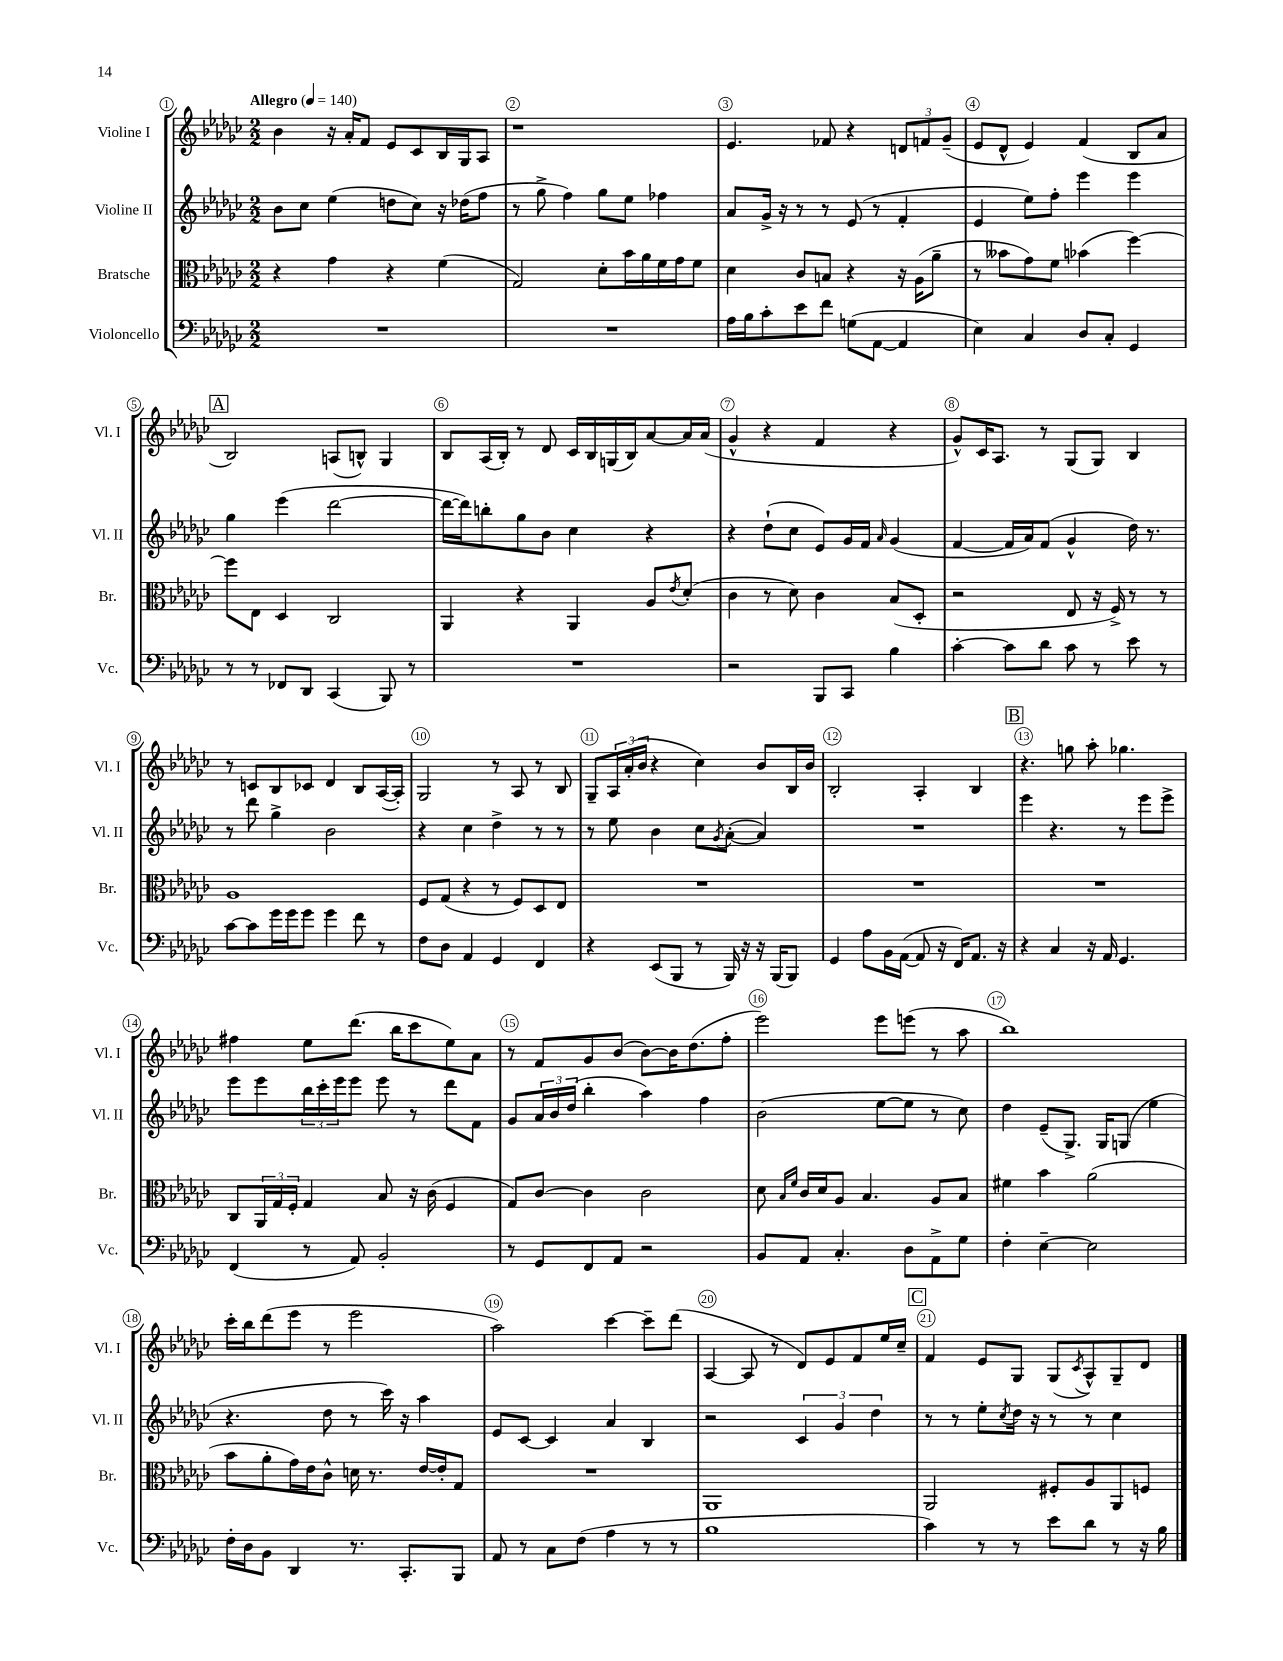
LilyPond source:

<<
\new StaffGroup <<
\new Staff = "s0" \with { instrumentName = "Violine I" shortInstrumentName = "Vl. I" } {
    \clef treble \key ges \major \numericTimeSignature \time 2/2 \tempo "Allegro" 4 = 140
    bes'4 r16 aes'16-. f'8 ees'8 ces'8 bes16 ges16 aes8 |
    r1 |
    ees'4. fes'8 r4 \tuplet 3/2 { d'8 f'8 ges'8--( } |
    ees'8 des'8-^ ees'4) f'4( bes8 aes'8 |
    \mark \markup { \box "A" } bes2) a8( b8-^) ges4 |
    bes8 aes16( bes16-.) r8 des'8 ces'16 bes16 g16( bes16) aes'8~ aes'16 aes'16( |
    ges'4-^ r4 f'4 r4 |
    ges'8-^) ces'16 aes8. r8 ges8( ges8) bes4 |
    r8 c'8 bes8 ces'8 des'4 bes8 aes16~( aes16-.) |
    ges2 r8 aes8 r8 bes8 |
    ges8-- \tuplet 3/2 { aes16 aes'16-.( bes'16 } r4 ces''4) bes'8 bes16 bes'16 |
    bes2-. aes4-. bes4 |
    \mark \markup { \box "B" } r4. g''8 aes''8-. ges''4. |
    fis''4 ees''8 des'''8.( bes''16 ces'''8 ees''8) aes'8 |
    r8 f'8 ges'8 bes'8( bes'8~) bes'16 des''8.( f''8-. |
    ees'''2) ees'''8 e'''8( r8 aes''8 |
    bes''1) |
    ces'''16-. bes''16 des'''8( ees'''8 r8 ees'''2 |
    aes''2) ces'''4~ ces'''8-- des'''8( |
    aes4~ aes8 r8 des'8) ees'8 f'8 ees''16 ces''16-- |
    \mark \markup { \box "C" } f'4 ees'8 ges8 ges8( \acciaccatura { ces'8 } aes8-^) ges8-- des'8 \bar "|." |
}
\new Staff = "s1" \with { instrumentName = "Violine II" shortInstrumentName = "Vl. II" } {
    \clef treble \key ges \major \numericTimeSignature \time 2/2
    bes'8 ces''8 ees''4( d''8 ces''8) r16 des''16( f''8 |
    r8 ges''8-> f''4) ges''8 ees''8 fes''4 |
    aes'8 ges'16-> r16 r8 r8 ees'8( r8 f'4-. |
    ees'4 ees''8) f''8-. ees'''4 ees'''4 |
    \mark \markup { \box "A" } ges''4 ees'''4( des'''2~ |
    des'''16~ des'''16) b''8-. ges''8 bes'8 ces''4 r4 |
    r4 des''8-!( ces''8 ees'8) ges'16 f'16 \grace { aes'16 } ges'4( |
    f'4~ f'16 aes'16) f'8( ges'4-^ des''16) r8. |
    r8 des'''8 ges''4-> bes'2 |
    r4 ces''4 des''4-> r8 r8 |
    r8 ees''8 bes'4 ces''8 \acciaccatura { ges'8 } aes'8~-.( aes'4) |
    R1 |
    \mark \markup { \box "B" } ees'''4 r4. r8 ees'''8 ees'''8-> |
    ees'''8 ees'''8 \tuplet 3/2 { bes''16 ces'''16-. ees'''16 } ees'''8 ees'''8 r8 des'''8 f'8 |
    ges'8 \tuplet 3/2 { aes'16 bes'16 des''16( } bes''4-. aes''4) f''4 |
    bes'2( ees''8~ ees''8 r8 ces''8) |
    des''4 ees'8--( ges8.->) ges16 g8( ees''4 |
    r4. des''8 r8 ces'''16) r16 aes''4 |
    ees'8 ces'8~ ces'4 aes'4 bes4 |
    r2 \tuplet 3/2 { ces'4 ges'4 des''4 } |
    \mark \markup { \box "C" } r8 r8 ees''8-. \acciaccatura { ces''8 } des''16 r16 r8 r8 ces''4 \bar "|." |
}
\new Staff = "s2" \with { instrumentName = "Bratsche" shortInstrumentName = "Br." } {
    \clef alto \key ges \major \numericTimeSignature \time 2/2
    r4 ges'4 r4 f'4( |
    ges2) des'8-. bes'16 aes'16 f'16 ges'16 f'8 |
    des'4 ces'8 b8 r4 r16 aes16( aes'8-- |
    r8 beses'8 ges'8) f'8 bes'4( f''4~) |
    \mark \markup { \box "A" } f''8 ees8 des4 ces2 |
    aes,4 r4 aes,4 aes8 \acciaccatura { ees'8 } des'8-.( |
    ces'4 r8 des'8) ces'4 bes8( des8-. |
    r2 ees8 r16 f16->) r8 r8 |
    aes1 |
    f8 ges8( r4 r8 f8) des8 ees8 |
    R1 |
    R1 |
    \mark \markup { \box "B" } R1 |
    ces8 \tuplet 3/2 { aes,16 ges16 f16-. } ges4 bes8 r16 ces'16( f4 |
    ges8) ces'8~ ces'4 ces'2 |
    des'8 \grace { bes16 f'16 } ces'16 des'16 aes8 bes4. aes8 bes8 |
    fis'4 bes'4 aes'2( |
    bes'8 aes'8-. ges'16) ees'16 ces'8-^ d'16 r8. ees'16~ ees'16-. ges8 |
    R1 |
    aes,1 |
    \mark \markup { \box "C" } aes,2 fis8-. aes8 aes,8 f8 \bar "|." |
}
\new Staff = "s3" \with { instrumentName = "Violoncello" shortInstrumentName = "Vc." } {
    \clef bass \key ges \major \numericTimeSignature \time 2/2
    R1 |
    R1 |
    aes16 bes16 ces'8-. ees'8 f'8 g8( aes,8~ aes,4 |
    ees4) ces4 des8 ces8-. ges,4 |
    \mark \markup { \box "A" } r8 r8 fes,8 des,8 ces,4( bes,,8) r8 |
    R1 |
    r2 bes,,8 ces,8 bes4 |
    ces'4~-. ces'8 des'8 ces'8 r8 ees'8 r8 |
    ces'8~ ces'8 ges'16 ges'16 ges'8 ges'4 f'8 r8 |
    f8 des8 aes,4 ges,4 f,4 |
    r4 ees,8( bes,,8 r8 bes,,16) r16 r16 bes,,16( bes,,8) |
    ges,4 aes8 bes,16 aes,16~( aes,8 r16 f,16) aes,8. r16 |
    \mark \markup { \box "B" } r4 ces4 r16 aes,16 ges,4. |
    f,4( r8 aes,8) bes,2-. |
    r8 ges,8 f,8 aes,8 r2 |
    bes,8 aes,8 ces4.-. des8 aes,8-> ges8 |
    f4-. ees4~-- ees2 |
    f16-. des16 bes,8 des,4 r8. ces,8.-. bes,,8 |
    aes,8 r8 ces8 f8( aes4 r8 r8 |
    bes1 |
    \mark \markup { \box "C" } ces'4) r8 r8 ees'8 des'8 r8 r16 bes16 \bar "|." |
}
>>
>>
\layout { \context { \Score \override BarNumber.break-visibility = ##(#f #t #t) barNumberVisibility = #all-bar-numbers-visible \override BarNumber.stencil = #(make-stencil-circler 0.1 0.3 ly:text-interface::print) } }
